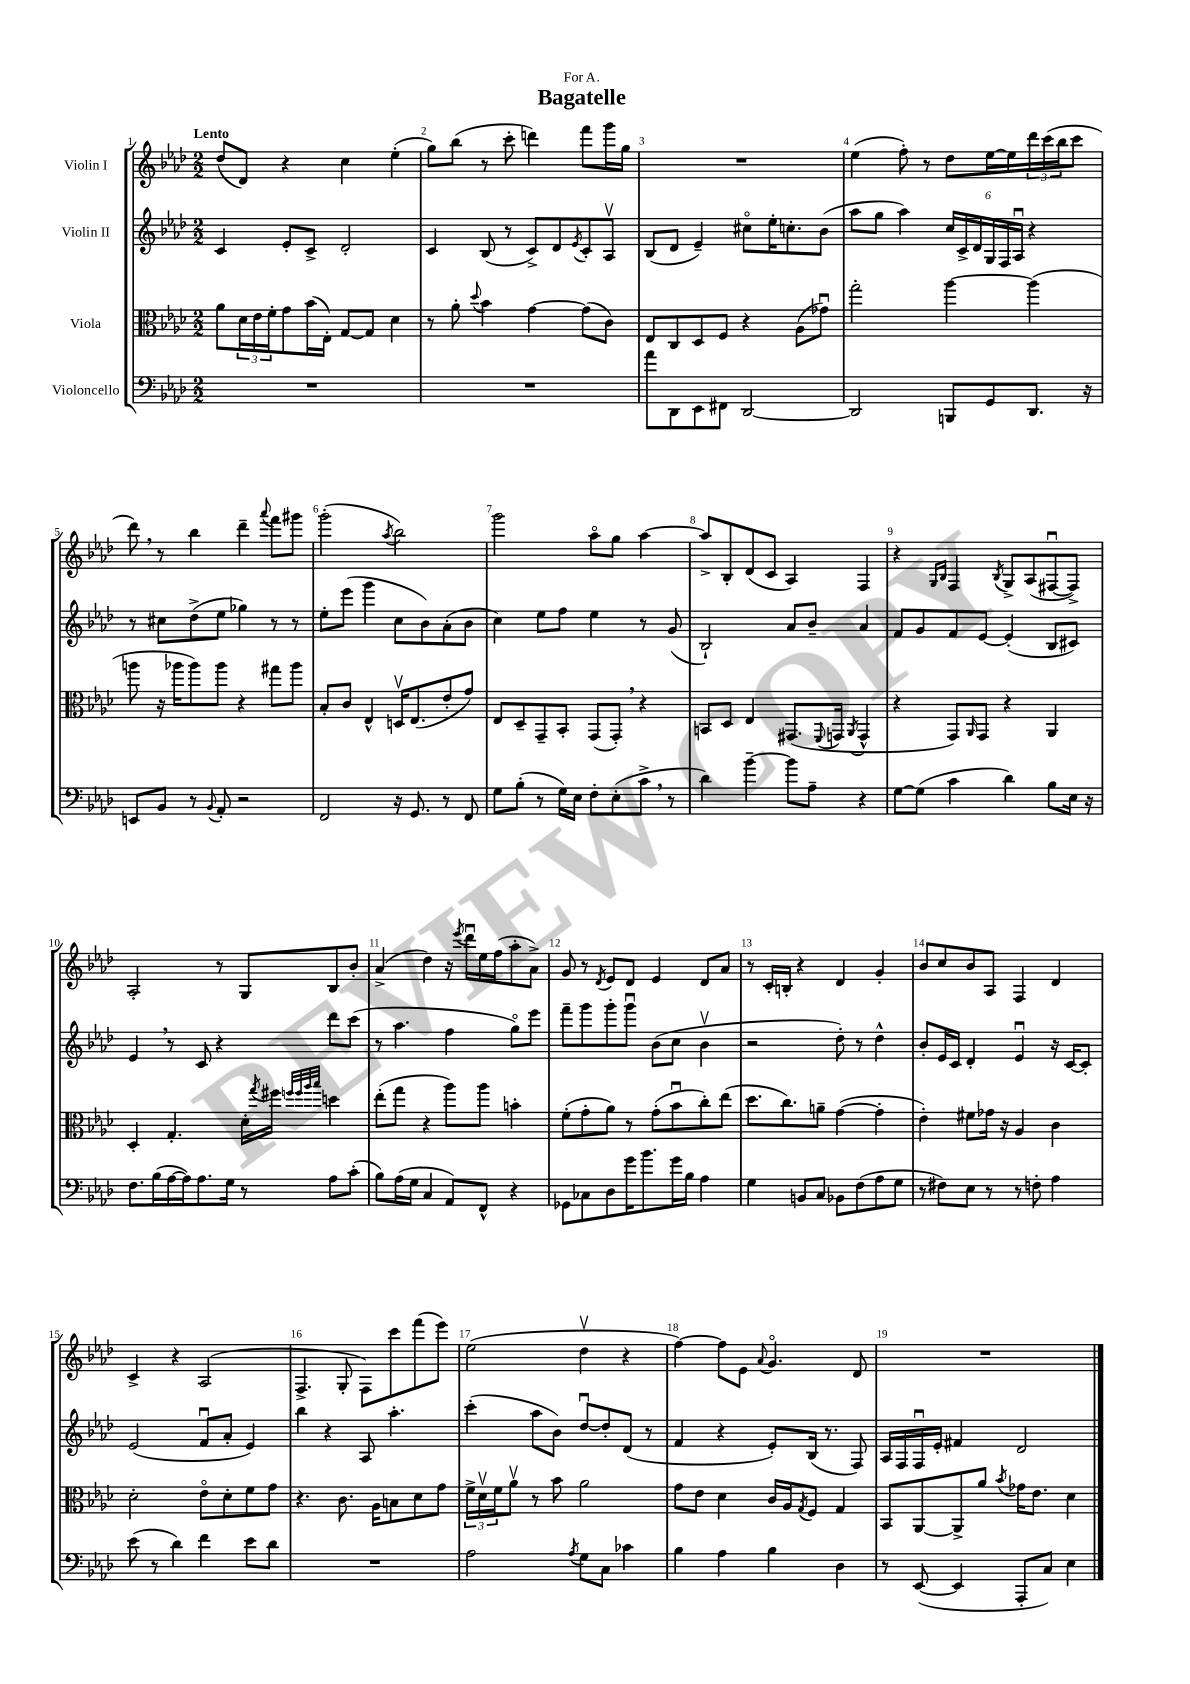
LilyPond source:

\header { title = "Bagatelle" dedication = "For A." }
<<
\new StaffGroup <<
\new Staff = "s0" \with { instrumentName = "Violin I" } {
    \clef treble \key aes \major \numericTimeSignature \time 2/2 \tempo "Lento"
    des''8( des'8) r4 c''4 ees''4-.( |
    g''8) bes''8( r8 c'''8-. d'''4) f'''8 g'''16 g''16 |
    R1 |
    ees''4( f''8-.) r8 des''8 ees''16~ ees''16 \tuplet 3/2 { des'''16 c'''16( bes''16 } c'''8 |
    des'''8) \breathe r8 bes''4 des'''4-- \appoggiatura { aes'''8 } f'''8 gis'''8 |
    g'''2-.( \acciaccatura { aes''8 } bes''2) |
    g'''2 aes''8\flageolet g''8 aes''4~ |
    aes''8-> bes8-. des'8( c'8 aes4) f4 |
    r4 \grace { g16 bes16 } f4 \acciaccatura { bes8 } g8-> aes8( fis8~\downbow fis8->) |
    aes2-. r8 g8 bes8 bes'8-. |
    aes'4->( des''4) r16 \acciaccatura { ees'''8 } des'''16\downbow ees''16 f''16( aes''8-. aes'8->) |
    g'8 r8 \acciaccatura { des'8 } ees'8 des'8 ees'4 des'8 aes'8 |
    r8 c'16-. b16-. r4 des'4 g'4-. |
    bes'8 c''8 bes'8 aes8 f4 des'4 |
    c'4-> r4 aes2( |
    f4.-> g8-. f8) c'''8 f'''8( ees'''8) |
    ees''2( des''4\upbow r4 |
    f''4~) f''8 ees'8 \appoggiatura { aes'8 } g'4.\flageolet des'8 |
    R1 \bar "|." |
}
\new Staff = "s1" \with { instrumentName = "Violin II" } {
    \clef treble \key aes \major \numericTimeSignature \time 2/2
    c'4 ees'8-. c'8-> des'2-. |
    c'4 bes8( r8 c'8->) des'8 \acciaccatura { ees'8 } c'8-. aes8\upbow |
    bes8( des'8 ees'4--) cis''8\flageolet ees''16-. c''8.-. bes'8( |
    aes''8 g''8 aes''4) \tuplet 6/4 { c''16 c'16-> des'16 g16 f16 aes16\downbow } r4 |
    r8 cis''8 des''8->( ees''8 ges''4) r8 r8 |
    ees''8-. ees'''8( g'''4 c''8 bes'8) aes'8-.( bes'8 |
    c''4) ees''8 f''8 ees''4 r8 g'8( |
    bes2-!) aes'8 bes'8-- aes'4 |
    f'8 g'8 f'8 ees'8~ ees'4-.( bes8 cis'8) |
    ees'4 \breathe r8 c'8 r4 des'''8 c'''8( |
    r8 aes''4. f''4 g''8\flageolet) ees'''8 |
    f'''8-- g'''8 g'''8-. g'''8\downbow bes'8( c''8 bes'4\upbow |
    r2 des''8-.) r8 des''4-^ |
    bes'8-. ees'16 c'16 des'4-. ees'4\downbow r16 c'16~ c'8-. |
    ees'2( f'8\downbow aes'8-. ees'4) |
    bes''4 r4 aes8 aes''4.-. |
    c'''4-.( aes''8 bes'8) des''8~\downbow des''8-. des'8( r8 |
    f'4 r4 ees'8-.) bes16( r8. f8) |
    aes16 f16 f16\downbow ees'16-. fis'4 des'2 \bar "|." |
}
\new Staff = "s2" \with { instrumentName = "Viola" } {
    \clef alto \key aes \major \numericTimeSignature \time 2/2
    aes'8 \tuplet 3/2 { des'16 ees'16 f'16-. } g'8 bes'16( ees16-.) g8~ g8 des'4 |
    r8 aes'8-. \appoggiatura { des''8 } bes'4 g'4~ g'8( c'8) |
    ees8 c8 des8 f8 r4 aes8( ges'8\downbow) |
    g''2-. aes''4~ aes''4( |
    a''8 r16 aes''16 aes''8) aes''8 r4 gis''8 aes''8 |
    bes8-. c'8 ees4-^ d16\upbow ees8.( ees'8-. g'8) |
    ees8 des8-- g,8-- bes,8-. g,8( g,8-.) \breathe r4 |
    b,8 des8 ees4 gis,8.( \appoggiatura { f,8 } g,16 \acciaccatura { aes,8 } g,4-^ |
    r4 g,8) \grace { aes,16 } g,8 r4 aes,4 |
    des4-. g4.-. des'16-. \acciaccatura { g''8 } fis''16 \grace { f''32 f''32 aes''32 bes''32 } d''4 |
    ees''8-.( g''8 r4 aes''8) aes''8 b'4-. |
    f'8-.( g'8-. aes'8) r8 g'8-.( bes'8\downbow c''8-.) ees''8( |
    des''8. c''8.) a'8-- g'4~( g'4-. |
    ees'4-.) fis'8 ges'16 r16 aes4 c'4 |
    des'2-. ees'8\flageolet des'8-. f'8 g'8 |
    r4. c'8. aes16 b8 des'8 g'8 |
    \tuplet 3/2 { f'16-> des'16\upbow f'16 } aes'8\upbow r8 bes'8 aes'2 |
    g'8 ees'8 des'4 c'16 aes16 \acciaccatura { g8 } f8 g4 |
    bes,8 aes,8~ aes,8-> aes'8 \acciaccatura { bes'8 } ges'16 ees'8. des'4 \bar "|." |
}
\new Staff = "s3" \with { instrumentName = "Violoncello" } {
    \clef bass \key aes \major \numericTimeSignature \time 2/2
    R1 |
    R1 |
    aes'8 des,8 ees,8 fis,8 des,2~ |
    des,2 b,,8 g,8 des,8. r16 |
    e,8 bes,8 r8 \appoggiatura { bes,8 } aes,8-. r2 |
    f,2 r16 g,8. r8 f,8 |
    g8 bes8-.( r8 g16) ees16 f8-. ees8-.( c'8-> \breathe r8 |
    des'4) bes'4~-- bes'8 aes8-- r4 |
    g8~ g8( c'4 des'4) bes8 ees16 r16 |
    f8. bes16( aes16~ aes16) aes8. g16 r8 aes8 c'8-.( |
    bes8) aes16( g16 c4 aes,8) f,8-^ r4 |
    ges,8 ces8 des8 g'16 bes'8. g'16 bes16 aes4 |
    g4 b,8 c8 bes,8 f8( aes8 g8 |
    r8 fis8) ees8 r8 r8 f8-. aes4 |
    ees'8( r8 des'4) f'4 ees'8 des'8 |
    R1 |
    aes2 \acciaccatura { aes8 } g8 c8 ces'4 |
    bes4 aes4 bes4 des4 |
    r8 ees,8~( ees,4 aes,,8-. c8) ees4 \bar "|." |
}
>>
>>
\layout { \context { \Score \override BarNumber.break-visibility = ##(#f #t #t) barNumberVisibility = #all-bar-numbers-visible } }
